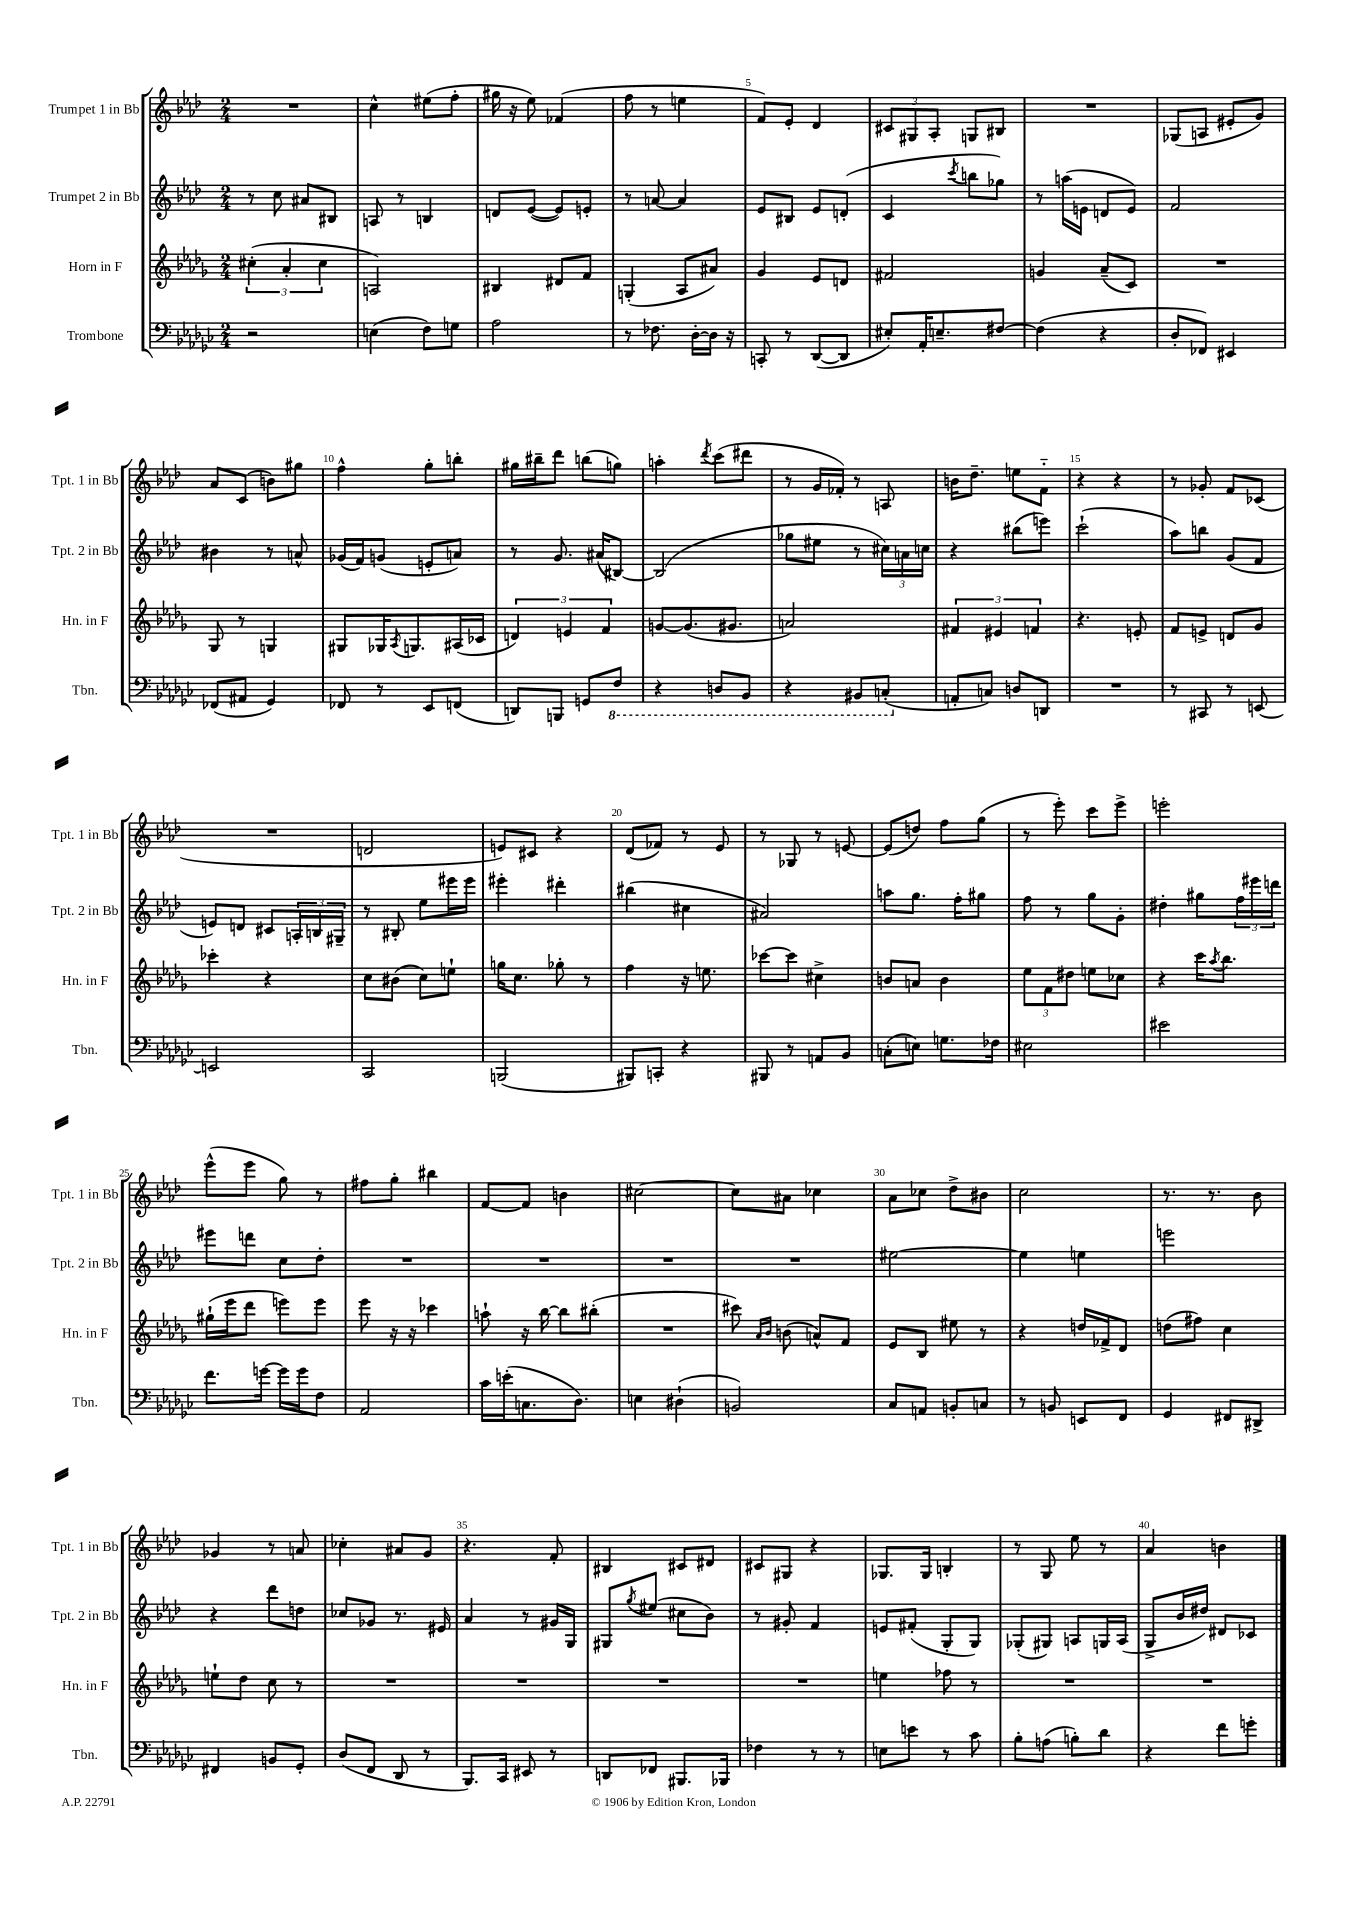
<<
\new StaffGroup <<
\new Staff = "s0" \with { instrumentName = "Trumpet 1 in Bb" shortInstrumentName = "Tpt. 1 in Bb" } {
    \clef treble \key aes \major \numericTimeSignature \time 2/4
    R2 |
    c''4-^ eis''8( f''8-. |
    gis''16 r16 ees''8) fes'4( |
    f''8 r8 e''4 |
    f'8) ees'8-. des'4 |
    \tuplet 3/2 { cis'8 gis8 aes8-. } g8 bis8 |
    R2 |
    ges8( a8 eis'8-. g'8) |
    aes'8 c'8( b'8) gis''8 |
    f''4-^ g''8-. b''8-. |
    gis''16 bis''16-- des'''8 b''8( g''8) |
    a''4-. \acciaccatura { des'''8 } c'''8( dis'''8 |
    r8 g'16 fes'16-.) r8 a8 |
    b'16 des''8.-- e''8 f'8-_ |
    r4 r4 |
    r8 ges'8-. f'8 ces'8( |
    R2 |
    d'2 |
    e'8) cis'8 r4 |
    des'8( fes'8) r8 ees'8 |
    r8 ges8 r8 e'8~ |
    e'8( d''8) f''8 g''8( |
    r8 ees'''8-.) c'''8 ees'''8-> |
    e'''2-. |
    ees'''8-^( ees'''8 g''8) r8 |
    fis''8 g''8-. bis''4 |
    f'8~ f'8 b'4 |
    cis''2~ |
    cis''8 ais'8 ces''4 |
    aes'8 ces''8 des''8-> bis'8 |
    c''2 |
    r8. r8. bes'8 |
    ges'4 r8 a'8 |
    ces''4-. ais'8 g'8 |
    r4. f'8-. |
    bis4 cis'8 dis'8 |
    cis'8 gis8 r4 |
    ges8. ges16 b4-. |
    r8 g8 ees''8 r8 |
    aes'4 b'4 \bar "|." |
}
\new Staff = "s1" \with { instrumentName = "Trumpet 2 in Bb" shortInstrumentName = "Tpt. 2 in Bb" } {
    \clef treble \key aes \major \numericTimeSignature \time 2/4
    r8 c''8 ais'8 bis8 |
    a8 r8 b4 |
    d'8 ees'8~( ees'8) e'8-. |
    r8 a'8~ a'4 |
    ees'8 bis8 ees'8 d'8-.( |
    c'4 \acciaccatura { c'''8 } b''8 ges''8) |
    r8 a''16( e'16 d'8 e'8) |
    f'2 |
    bis'4 r8 a'8-^ |
    ges'16( f'16) g'8( e'8-. a'8) |
    r8 g'8. ais'16( bis8~) |
    bis2( |
    ges''8 eis''8 r8 \tuplet 3/2 { cis''16) a'16 c''16 } |
    r4 bis''8( e'''8) |
    c'''2-!( |
    aes''8) b''8 g'8( f'8 |
    e'8) d'8 cis'8 \tuplet 3/2 { a16-. b16 gis16-- } |
    r8 bis8-. ees''8 eis'''16 eis'''16 |
    eis'''4-. dis'''4-. |
    bis''4( cis''4 |
    ais'2) |
    a''8 g''8. f''16-. gis''8 |
    f''8 r8 g''8 g'8-. |
    dis''4-. gis''8 \tuplet 3/2 { f''16 eis'''16 d'''16 } |
    eis'''8 d'''8 c''8 des''8-. |
    R2 |
    R2 |
    R2 |
    R2 |
    eis''2~ |
    eis''4 e''4 |
    e'''2 |
    r4 des'''8 d''8 |
    ces''8 ges'8 r8. eis'16 |
    aes'4 r8 gis'16 g16 |
    gis8 \acciaccatura { g''8 } eis''8( cis''8 bes'8) |
    r8 gis'8-. f'4 |
    e'8 fis'8-.( g8-. g8) |
    ges8-.( gis8) a8 g16 a16( |
    g8-> bes'16 dis''16) dis'8 ces'8 \bar "|." |
}
\new Staff = "s2" \with { instrumentName = "Horn in F" shortInstrumentName = "Hn. in F" } {
    \clef treble \key des \major \numericTimeSignature \time 2/4
    \tuplet 3/2 { cis''4-.( aes'4-. cis''4 } |
    a2) |
    bis4 dis'8 f'8 |
    g4-.( aes8 ais'8) |
    ges'4 ees'8 d'8 |
    fis'2 |
    g'4 aes'8--( c'8) |
    R2 |
    ges8 r8 g4 |
    gis8 ges16 \acciaccatura { aes8 } g8. ais16( ces'16 |
    \tuplet 3/2 { d'4) e'4 f'4 } |
    g'8~ g'8.( gis'8. |
    a'2) |
    \tuplet 3/2 { fis'4 eis'4 f'4 } |
    r4. e'8-. |
    f'8 e'8-> d'8 ges'8 |
    ces'''4-. r4 |
    c''8 bis'8( c''8) e''8-! |
    g''16 c''8. ges''8-. r8 |
    f''4 r16 e''8. |
    ces'''8~ ces'''8 cis''4-> |
    b'8 a'8 b'4 |
    \tuplet 3/2 { ees''8 f'8 dis''8 } e''8 ces''8 |
    r4 c'''16 \acciaccatura { aes''8 } bes''8. |
    gis''16-!( ees'''16 des'''8 e'''8) e'''8 |
    ees'''8 r16 r16 ces'''4 |
    a''8-! r16 bes''16~ bes''8 bis''8-.( |
    R2 |
    cis'''8) \grace { aes'16 bes'16 } b'8( a'8-^) f'8 |
    ees'8 bes8 eis''8 r8 |
    r4 d''16 fes'16-> des'8 |
    d''8( fis''8) c''4 |
    e''8-! des''8 c''8 r8 |
    R2 |
    R2 |
    R2 |
    R2 |
    e''4 fes''8 r8 |
    R2 |
    R2 \bar "|." |
}
\new Staff = "s3" \with { instrumentName = "Trombone" shortInstrumentName = "Tbn." } {
    \clef bass \key ges \major \numericTimeSignature \time 2/4
    r2 |
    e4( f8) g8 |
    aes2 |
    r8 fes8. des16~-. des16 r16 |
    c,8-. r8 des,8~( des,8 |
    eis8-.) aes,16-. e8.-- fis8~ |
    fis4( r4 |
    des8-. fes,8) eis,4 |
    fes,8( ais,8 ges,4) |
    fes,8 r8 ees,8 f,8( |
    d,8) b,,8 g,8 \ottava #-1 f,8 |
    r4 d,8 bes,,8 |
    r4 bis,,8 c,8-.( \ottava #0 |
    a,8-. c8) d8 d,8 |
    R2 |
    r8 cis,8 r8 e,8~ |
    e,2 |
    ces,2 |
    b,,2( |
    bis,,8) c,8-. r4 |
    bis,,8 r8 a,8 bes,8 |
    c8-.( e8) g8. fes16 |
    eis2 |
    eis'2 |
    f'8. g'16~ g'16 g'16 f8 |
    aes,2 |
    ces'16 e'16-.( c8. des8.) |
    e4 dis4-!( |
    b,2) |
    ces8 a,8 b,8-. c8 |
    r8 b,8 e,8 f,8 |
    ges,4 fis,8 dis,8-> |
    fis,4 b,8 ges,8-. |
    des8( f,8 des,8 r8 |
    bes,,8.) ces,16 eis,8 r8 |
    d,8 fes,8 bis,,8. bes,,16 |
    fes4 r8 r8 |
    e8 e'8 r8 ces'8 |
    bes8-. a8( b8-.) des'8 |
    r4 f'8 g'8-. \bar "|." |
}
>>
>>
\layout { \context { \Score \override BarNumber.break-visibility = ##(#f #t #t) barNumberVisibility = #(every-nth-bar-number-visible 5) } }
